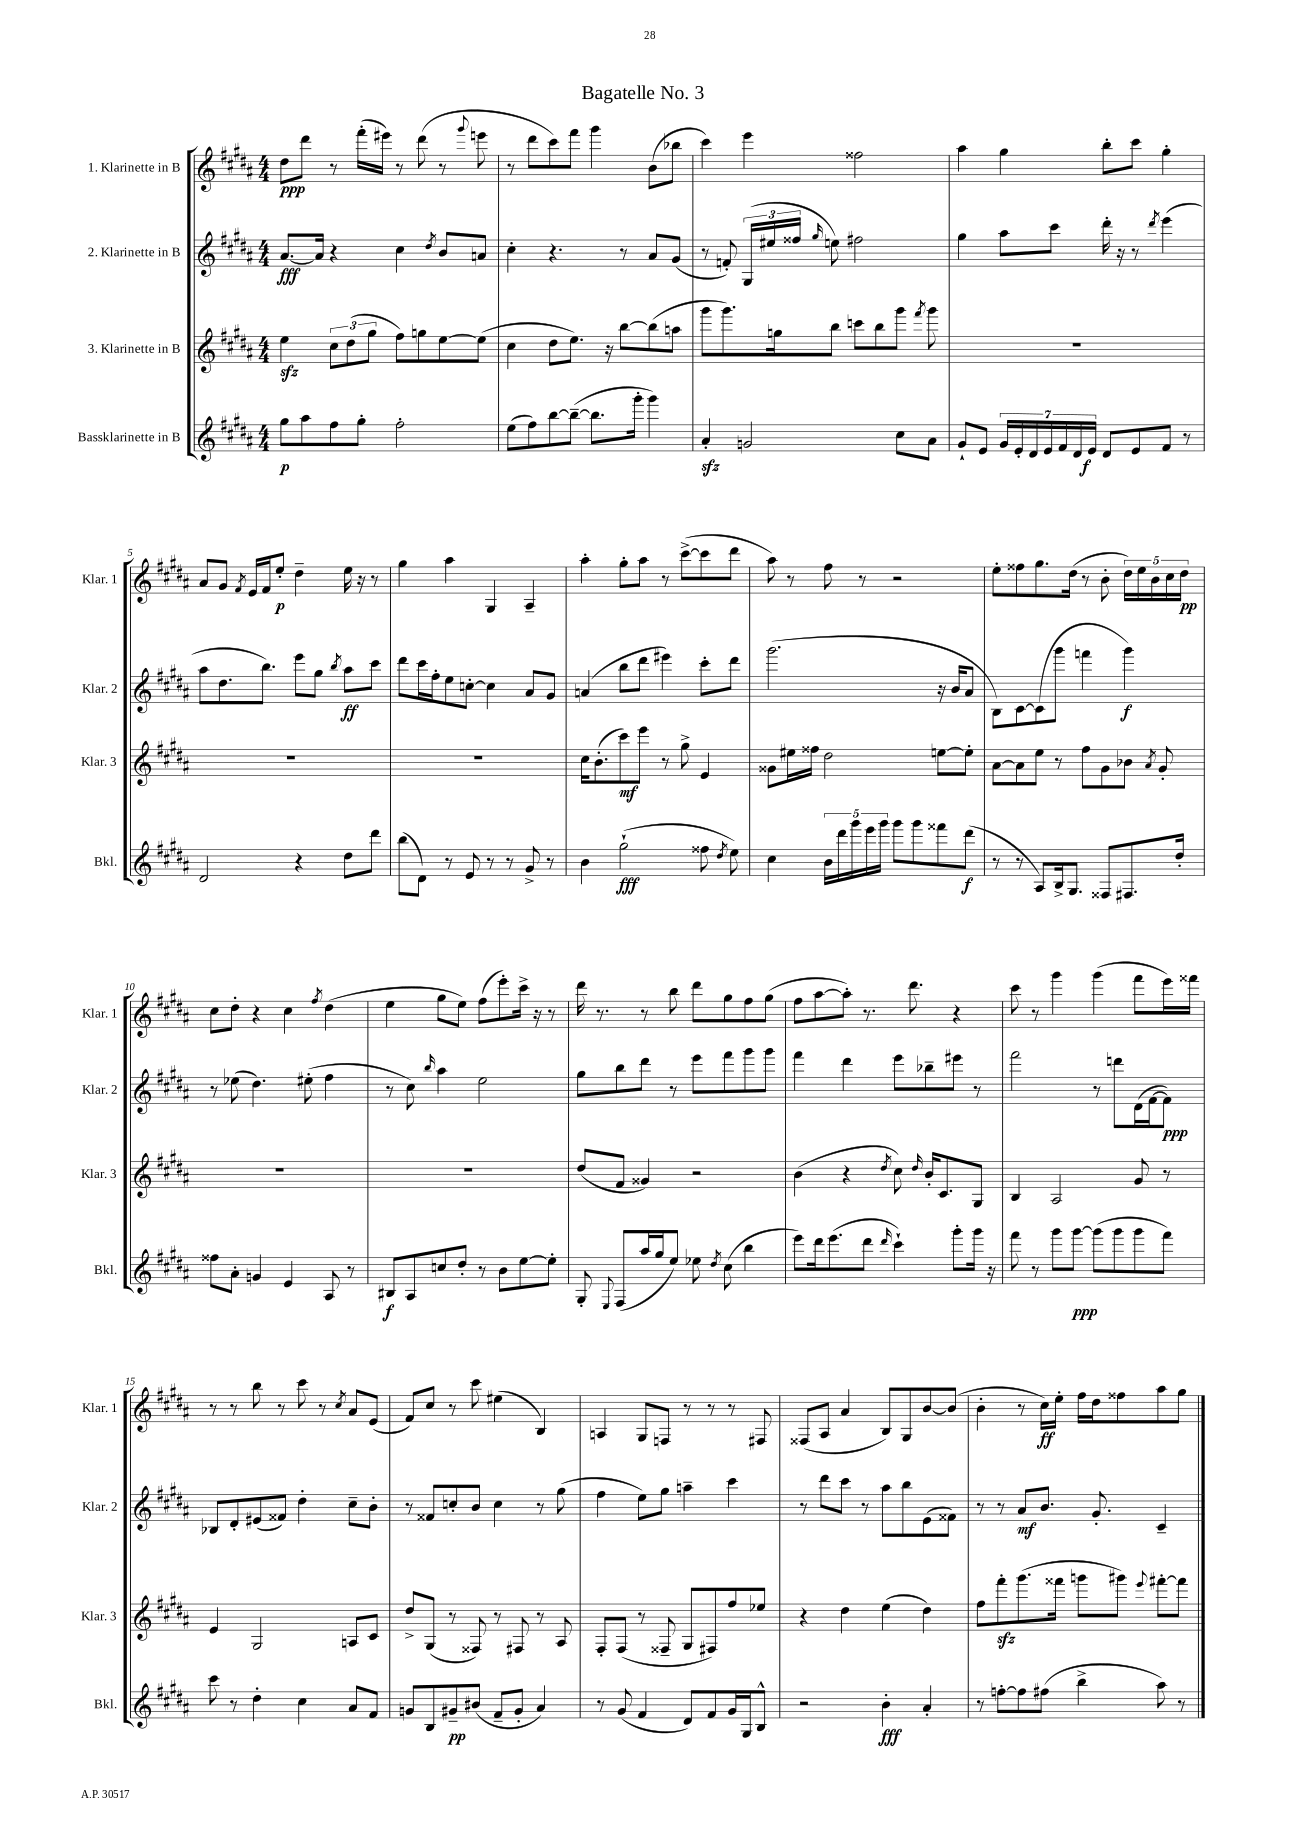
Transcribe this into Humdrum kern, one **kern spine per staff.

**kern	**kern	**kern	**kern
*staff4	*staff3	*staff2	*staff1
*clefG2	*clefG2	*clefG2	*clefG2
*k[f#c#g#d#a#]	*k[f#c#g#d#a#]	*k[f#c#g#d#a#]	*k[f#c#g#d#a#]
*M4/4	*M4/4	*M4/4	*M4/4
8gg#	4ee	[8.a#	8dd#
8aa#	.	.	8ddd#
.	.	16a#]	.
8ff#	12cc#	4r	8r
.	(12dd#	.	.
8gg#'	.	.	(16fff#'
.	12gg#	.	.
.	.	.	16eee#)
2ff#'	8ff#)	4cc#	8r
.	8gg	.	(8ddd#
.	.	8qdd#	.
.	[8ee	8b	8r
.	.	.	8qqggg#
.	(8ee]	8a	8eee
=	=	=	=
(8ee	4cc#	4cc#'	8r
8ff#)	.	.	8ddd#
[8bb	8dd#	4.r	8ccc#)
(8bb~_	8.ee)	.	8fff#
8.bb]	.	.	4ggg#
.	16r	.	.
.	[8bb	8r	.
16ggg#'	.	.	.
4ggg#)	(8bb]	8a#	(8b
.	8aa	(8g#	8bb-
=	=	=	=
4a#'	8ggg#	8r	4ccc#)
.	8.ggg#)	8f')	.
2g	.	(24G#	4eee
.	.	24ee#	.
.	16gg	.	.
.	.	24ff##	.
.	.	16qqgg#	.
.	8bb	8ee)	.
.	8ccc	2ff#	2ff##
.	8bb	.	.
8cc#	8ggg#	.	.
.	8qfff#	.	.
8a#	8ggg#	.	.
=	=	=	=
8g#`	1r	4gg#	4aa#
8e	.	.	.
28g#	.	8aa#	4gg#
28e'	.	.	.
28d#	.	.	.
28e	.	.	.
.	.	8ccc#	.
28f#	.	.	.
28d#	.	.	.
28e	.	.	.
8d#	.	16ddd#'	8bb'
.	.	16r	.
8e	.	8r	8ccc#
.	.	8qddd#	.
8f#	.	(4eee	4gg#'
8r	.	.	.
=	=	=	=
2d#	1r	8aa#	8a#
.	.	8.dd#	8g#
.	.	.	8qf#
.	.	.	16e
.	.	8.bb)	16f#
.	.	.	8ee'
4r	.	8eee	4dd#~
.	.	8gg#	.
.	.	8qbb	.
8dd#	.	8aa#	16ee
.	.	.	16r
8ddd#	.	8ccc#	8r
=	=	=	=
(8bb	1r	8ddd#	4gg#
8d#)	.	16ccc#	.
.	.	16ff#'	.
8r	.	8ee	4aa#
8e	.	[8cc'	.
8r	.	4cc]	4G#
8r	.	.	.
8g#^	.	8a#	4A#~
8r	.	8g#	.
=	=	=	=
4b	16cc#	(4a	4aa#'
.	(8.b'	.	.
(2gg#`	8ccc#)	8bb	8gg#'
.	8eee	8ddd#	8aa#
.	8r	4eee#)	8r
.	8gg#^	.	([8ccc#^
8ff##	4e	8ccc#'	8ccc#]
8qdd#	.	.	.
8ee)	.	8ddd#	8ddd#
=	=	=	=
4cc#	8g##	(2.ggg#	8aa#)
.	16ee#	.	8r
.	16ff##	.	.
20b	2dd#	.	8ff#
20ddd#	.	.	.
20ggg#	.	.	.
.	.	.	8r
20eee	.	.	.
20ggg#	.	.	.
8ggg#	.	.	2r
8ggg#	.	.	.
8fff##	[8ee	16r	.
.	.	16b	.
(8ddd#	8ee']	8a#	.
=	=	=	=
8r	[8a#	8B)	8ee'
8r	8a#]	[8c#	8ff##
8A#)	8ee	(8c#]	8.gg#
16B^	8r	8ggg#	.
8.G#	.	.	(16dd#
.	8ff#	4fff	8r
8F##	8g#	.	8b'
8.F#	8b-	4ggg#)	20dd#)
.	.	.	20ee
.	.	.	20b
.	8qa#	.	.
.	8g#'	.	.
.	.	.	20cc#
16dd#'	.	.	.
.	.	.	20dd#
=	=	=	=
8ff##	1r	8r	8cc#
8a#'	.	(8ee-	8dd#'
4g	.	4.dd#)	4r
4e	.	.	4cc#
.	.	(8ee#'	.
.	.	.	8qff#
8A#	.	4ff#	(4dd#
8r	.	.	.
=	=	=	=
8B#	1r	8r	4ee
8A#	.	8cc#)	.
.	.	16qqbb	.
8cc	.	4aa#	8gg#
8dd#'	.	.	8ee)
8r	.	2ee	(8ff#
8b	.	.	8eee')
[8ee	.	.	16ccc#^
.	.	.	16r
8ee']	.	.	8r
=	=	=	=
8G#'	(8dd#	8gg#	16ddd#
.	.	.	8.r
8qqE	.	.	.
(8F#	8f#	8bb	.
16aa#	4g##)	8ddd#	8r
16gg#	.	.	.
8ee)	.	8r	8bb
8ee-	2r	8eee	8ddd#
8qdd#	.	.	.
(8cc#	.	8fff#	8gg#
4bb	.	8ggg#	8ff#
.	.	8ggg#	(8gg#
=	=	=	=
8eee)	(4b	4fff#	8ff#
16ddd#	.	.	[8aa#
(8.eee	.	.	.
.	4r	4ddd#	8aa#'])
8ddd#	.	.	8.r
16qqddd#	8qdd#	.	.
4ccc#`)	8cc#)	8eee	.
.	.	.	8.ddd#
.	16qqdd#	.	.
.	16b'	8bb-~	.
.	8.c#	.	.
8ggg#'	.	8eee#	4r
16ggg#	8G#	8r	.
16r	.	.	.
=	=	=	=
8fff#	4B	2fff#	8ccc#
8r	.	.	8r
8ggg#	2A#	.	4ggg#
[8ggg#	.	.	.
(8ggg#]	.	8r	(4ggg#
8ggg#	.	8ddd	.
8ggg#	8g#	(16d#	8fff#
.	.	[16f#	.
8fff#)	8r	8f#])	16eee)
.	.	.	16fff##
=	=	=	=
8ccc#	4e	8B-	8r
8r	.	8d#'	8r
4dd#'	2G#	(8e#	8bb
.	.	8f##)	8r
4cc#	.	4dd#'	8ccc#
.	.	.	8r
.	.	.	8qcc#
8a#	8A	8cc#~	8a#
8f#	8c#	8b'	(8e
=	=	=	=
8g	8dd#^	8r	8f#)
8B	(8G#	8f##	8cc#
8g#~	8r	8cc'	8r
(8b#	8F##)	8b	8ccc#
8f#~	8r	4cc	(4ee#
8g#'	8F#	.	.
4a#)	8r	8r	4B)
.	8A#	(8gg#	.
=	=	=	=
8r	8F#'	4ff#	4A
(8g#	(8F#	.	.
4f#	8r	8ee)	8G#
.	8F##~	8gg#	8F
8d#)	8G#	4aa~	8r
8f#	8F#)	.	8r
16g#	8ff#	4ccc#	8r
16G#	.	.	.
8B^^	8ee-	.	8F#
=	=	=	=
2r	4r	8r	(8F##
.	.	8ddd#	8A#
.	4dd#	8ccc#	4a#
.	.	8r	.
4b'	(4ee	8aa#	8B)
.	.	8bb	8G#
4a#'	4dd#)	(8e	[8b
.	.	8f##)	(8b]
=	=	=	=
8r	8ff#	8r	4b'
[8ff'	8fff#'	8r	.
8ff]	(8.ggg#	8a#	8r
(8ff#	.	8.b	16cc#)
.	16fff##	.	16ee'
4bb^	8ggg	.	16ff#
.	.	8.g#'	16dd#
.	8ggg#)	.	8ff##
.	8qqeee	.	.
8aa#)	[8fff#'	4c#~	8aa#
8r	8fff#]	.	8gg#
==	==	==	==
*-	*-	*-	*-
